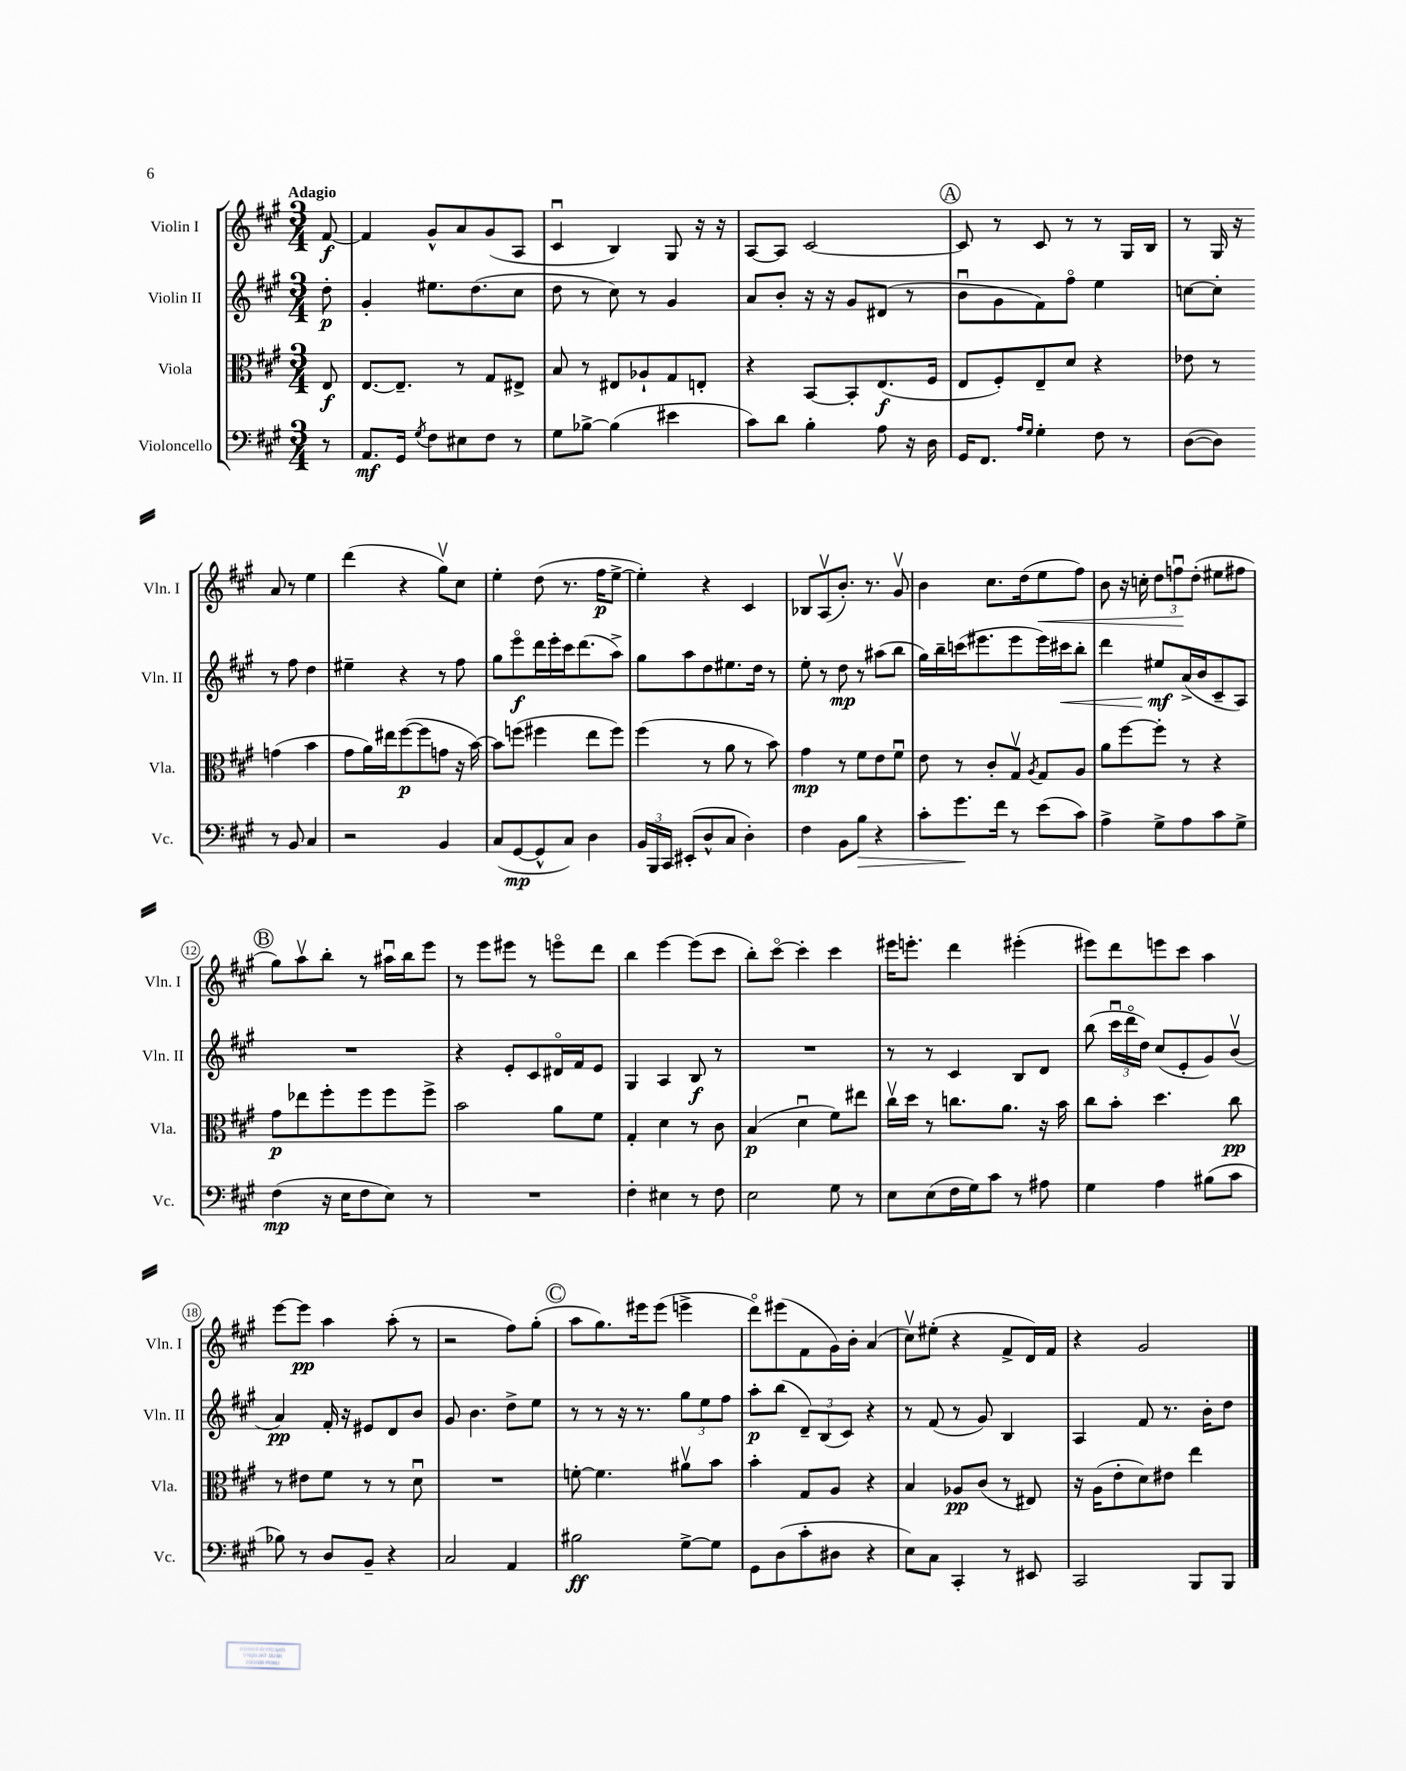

**kern	**kern	**kern	**kern
*staff4	*staff3	*staff2	*staff1
*clefF4	*clefC3	*clefG2	*clefG2
*k[f#c#g#]	*k[f#c#g#]	*k[f#c#g#]	*k[f#c#g#]
*M3/4	*M3/4	*M3/4	*M3/4
8r	8E/	8dd'\	[8f#/
=	=	=	=
8.AA/L	[8.E/L	4g#'/	4f#/]
16GG#/Jk	8.E~/]J	.	.
8qG#/	.	.	.
8F#\L	.	8.ee#\L	8g#^^/L
8E#\	8r	.	8a/
.	.	(8.dd\	.
8F#\J	8G#/L	.	(8g#/
8r	8E#^/J	8cc#\J	8A/J
=	=	=	=
8G#\L	8B/	8dd\	4c#u/
[8B-^\J	8r	8r	.
(4B-\]	8E#/L	8cc#\)	4B/)
.	8A-`/	8r	.
4e#\	8G#/	4g#/	8G#/
.	8E'/J	.	16r
.	.	.	16r
=	=	=	=
8c#\L)	4r	8a/L	[8A/L
8d\J	.	8b'/J	8A/]J
4B'\	[8BB/L	16r	[2c#/
.	.	16r	.
.	8BB'/]	8g#/L	.
8A\	(8.E/	(8d#/J	.
16r	.	8r	.
16D\	16F#/Jk	.	.
=	=	=	=
16GG#/LK	8E/L	8bu\L	8c#/]
8.FF#/J	.	.	.
.	8F#'/)	8g#\	8r
16qqA/LL	.	.	.
16qqG#/JJ	.	.	.
4G#'\	8E~/	8f#\)	8c#/
.	8d/J	8ff#o\J	8r
8F#\	4r	4ee\	8r
8r	.	.	16G#/LL
.	.	.	16B/JJ
=	=	=	=
([8D\L	8e-\	[8cc\L	8r
8D\]J)	8r	8cc'\]J	16G#/
.	.	.	16r
8r	(4g\	8r	8a/
8BB/	.	8ff#\	8r
4C#/	4b\	4dd\	4ee\
=	=	=	=
2r	8g#\L	4ee#~\	(4ddd\
.	16a\L)	.	.
.	16ee#\J	.	.
.	([8ff#\	4r	4r
.	8ff#\]	.	.
4BB/	8g\J	8r	8gg#v\L)
.	16r	8ff#\	8cc#\J
.	[16b\)	.	.
=	=	=	=
(8C#/L	8b\]L	8gg#\L	4ee'\
[8GG#/	(8ff\J	8eeeo\	.
8GG#^^/]	4ff#\	16ddd\L	(8dd\
.	.	16eee'\	.
8C#/J)	.	16ccc#\J	8.r
.	.	(8.ddd\	.
4D\	8ee\L	.	.
.	.	.	16ff#\LK
.	8ff#\J)	8aa^\J)	[8ee^\J
=	=	=	=
24BB/LL	(4ff#\	8gg#\L	4ee'\])
24BBB/	.	.	.
24CC#/JJ	.	.	.
(8EE#'/L	.	8aa\	.
8D^^/	8r	8dd\	4r
8C#/J	8a\	8.ee#\	.
4D'\)	8r	.	4c#/
.	.	16dd\Jk	.
.	8b\)	8r	.
=	=	=	=
4F#\	4g#\	8ee'\	8B-/L
.	.	8r	(8Av/
8BB\L	8r	8dd\	8.b'/J)
8B\J	8f#\L	8r	.
.	.	.	8.r
4r	8e\	(8aa#\L	.
.	8f#u\J	8bb\J	8g#v/
=	=	=	=
8c#'\L	8e\	16gg#\LL)	4b\
.	.	16bb~\	.
8.g#\	8r	(16ccc\J	.
.	.	8.eee#\	.
.	8c#'/L	.	8.cc#\L
16f#\Jk	.	.	.
8r	8G#v/J	8eee#\	.
.	.	.	(16dd\k
.	8qA/	.	.
(8e\L	8G#/L	16eee#\L)	8ee\
.	.	16ccc#\J	.
8c#\J)	8A/J	8bb'\J	8ff#\J)
=	=	=	=
4A^\	8a\L	4ddd\	8b\
.	[8ff#\	.	16r
.	.	.	16cc'\
8G#^\L	8ff#'\]J	8ee#/L	12dd\L
.	.	.	12ffu\
8A\	8r	(16a^/L	.
.	.	.	(12dd'\J
.	.	16b/J	.
8c#\	4r	8c#~/	8ee#\L
8G#^\J	.	8A/J)	8ff#\J
=	=	=	=
(4F#\	8g#\L	2.r	8gg#\L)
.	8ee-\	.	8aav\
16r	8ff#'\	.	8bb'\J
16E\LK	.	.	.
8F#\	8ff#\	.	8r
8E\J)	8ff#\	.	16aa#u\LL
.	.	.	16bb\J
8r	8ff#^\J	.	8eee\J
=	=	=	=
2.r	2b\	4r	8r
.	.	.	8eee\L
.	.	8e'/L	8eee#\J
.	.	8c#/	8r
.	8a\L	16d#o/L	8eeeo\L
.	.	16f#/J	.
.	8f#\J	8e/J	8ddd\J
=	=	=	=
4F#'\	4G#'/	4G#/	4bb\
4E#\	4d\	4A/	[4eee\
8r	8r	8B/	(8eee\]L
8F#\	8c#\	8r	8ccc#\J
=	=	=	=
2E\	(4B/	2.r	8bb'\L)
.	.	.	[8ccc#o\J
.	4du\	.	4ccc#'\]
8G#\	8f#\L)	.	4ccc#\
8r	8ee#\J	.	.
=	=	=	=
8E\L	16cc#v\LL	8r	16eee#\LK
.	16dd\JJ	.	8.eee'\J
(8E\	8r	8r	.
16F#\L	8.cc\L	4c#/	4ddd\
16G#\J)	.	.	.
8c#\J	.	.	.
.	8.a\J	.	.
8r	.	8B/L	(4eee#'\
8A#\	16r	8d/J	.
.	16b\	.	.
=	=	=	=
4G#\	8cc#\L	(8bb\	8eee#\L)
.	8b'\J	24ccc#u\LL	8ddd\
.	.	24dddo\	.
.	.	24dd\JJ)	.
4A\	4.dd\	(8cc#/L	8eee\
.	.	8e'/	8ccc#\J
(8B#\L	.	8g#/)	4aa\
8c#\J	8cc#\	(8bv/J	.
=	=	=	=
8B-\)	8r	4a/)	[8eee\L
8r	8e#\L	.	8eee\]J
8D/L	8f#\J	16f#'/	4aa\
.	.	16r	.
8BB~/J	8r	8e#/L	.
4r	8r	8d/	(8aa'\
.	8du\	8b/J	8r
=	=	=	=
2C#/	2.r	8g#/	2r
.	.	4.b\	.
4AA/	.	8dd^\L	8ff#\L)
.	.	8ee\J	(8gg#'\J
=	=	=	=
2B#\	[8f'\	8r	8aa\L
.	4.f\]	8r	8.gg#\)
.	.	16r	.
.	.	8.r	16eee#\k
.	.	.	(8eee#\J
[8G#^\L	8a#v\L	12gg#\L	4eee^\
.	.	12ee\	.
8G#\]J	8b\J	.	.
.	.	12ff#\J	.
=	=	=	=
8GG#\L	4b'\	8aa'\L	8dddo\L)
(8D\	.	(8bb\J	(8eee#\
8c#'\	8G#/L	12d~/L)	8f#\
.	.	(12B/	.
8D#\J	8A/J	.	16g#\L)
.	.	12c#/J)	.
.	.	.	16b'\JJ
4r	4r	4r	(4a/
=	=	=	=
8E\L)	4B/	8r	8cc#v\L)
8C#\J	.	(8f#/	(8ee#'\J
4CC#'/	8A-/L	8r	4r
.	(8c#/J	8g#/)	.
8r	8r	4B/	8f#^/L
8EE#/	8E#/)	.	16d/L)
.	.	.	16f#/JJ
=	=	=	=
2CC#/	16r	4A/	4r
.	(16A\LK	.	.
.	8e'\	.	.
.	8d\)	8f#/	2g#/
.	8e#\J	8.r	.
8BBB/L	4ee\	.	.
.	.	16b'\LK	.
8BBB/J	.	8dd\J	.
==	==	==	==
*-	*-	*-	*-
